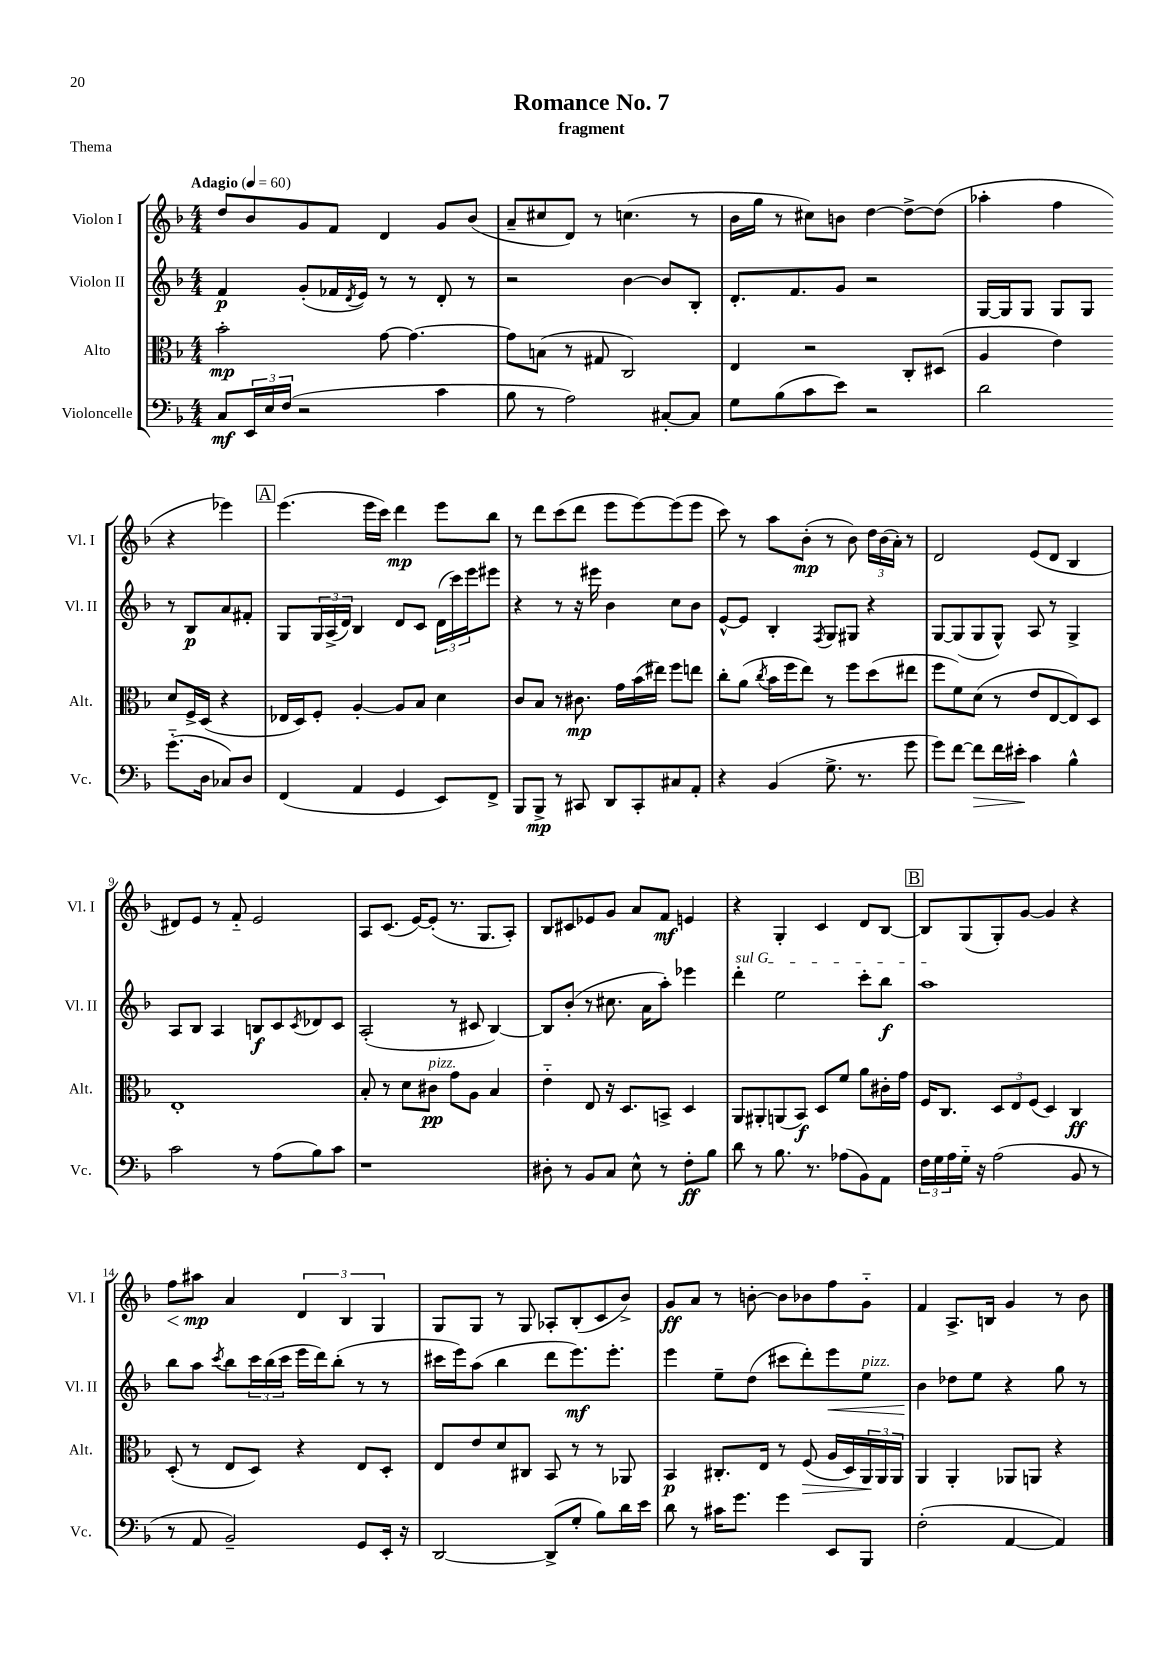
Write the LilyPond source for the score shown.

\header { title = "Romance No. 7" subtitle = "fragment" piece = "Thema" }
<<
\new StaffGroup <<
\new Staff = "s0" \with { instrumentName = "Violon I" shortInstrumentName = "Vl. I" } {
    \clef treble \key f \major \numericTimeSignature \time 4/4 \tempo "Adagio" 4 = 60
    d''8 bes'8 g'8 f'8 d'4 g'8 bes'8( |
    a'8-- cis''8 d'8) r8 c''4.( r8 |
    bes'16 g''16 r8 cis''8) b'8 d''4~ d''8~-> d''8( |
    aes''4-. f''4 r4 ees'''4) |
    \mark \markup { \box "A" } e'''4.( e'''16 c'''16) d'''4\mp e'''8 bes''8 |
    r8 d'''8 c'''8( d'''8 e'''8 e'''8~) e'''8( e'''8 |
    c'''8) r8 a''8 bes'8-.\mp( r8 bes'8) \tuplet 3/2 { d''16 bes'16( a'16-.) } r8 |
    d'2 e'8( d'8 bes4 |
    dis'8) e'8 r8 f'8-_ e'2 |
    a8 c'8.( e'16~) e'8-.( r8. g8. a8-.) |
    bes8 cis'8 ees'8 g'8 a'8 f'8\mf e'4 |
    r4 g4-. c'4 d'8 bes8~ |
    \mark \markup { \box "B" } bes8 g8( g8-.) g'8~ g'4 r4 |
    f''8\< ais''8\mp\! a'4 \tuplet 3/2 { d'4 bes4 g4 } |
    g8 g8 r8 g8 aes8-. bes8-.( c'8 bes'8->) |
    g'8\ff a'8 r8 b'8~-. b'8 bes'8 f''8 g'8-_ |
    f'4 a8.-> b16 g'4 r8 bes'8 \bar "|." |
}
\new Staff = "s1" \with { instrumentName = "Violon II" shortInstrumentName = "Vl. II" } {
    \clef treble \key f \major \numericTimeSignature \time 4/4
    f'4\p g'8-.( fes'16 \acciaccatura { d'8 } e'16) r8 r8 d'8-. r8 |
    r2 bes'4~ bes'8 bes8-. |
    d'8.-. f'8. g'8 r2 |
    g16~ g16 g8 g8 g8 r8 bes8\p a'8 fis'8-. |
    \mark \markup { \box "A" } g8 \tuplet 3/2 { g16 a16->( d'16) } bes4 d'8 c'8 \tuplet 3/2 { d'16( c'''16) e'''16 } eis'''8 |
    r4 r8 r16 eis'''16 bes'4 c''8 bes'8 |
    e'8~-^ e'8 bes4-. \acciaccatura { f8 } g8 gis8 r4 |
    g8~ g8( g8 g8-^) a8 r8 g4-> |
    a8 bes8 a4 b8\f c'8 \acciaccatura { c'8 } des'8 c'8 |
    a2-.( r8 cis'8 bes4~) |
    bes8 bes'8-.( r8 cis''8. a'16 a''8-.) ees'''4 |
    \once \override TextSpanner.bound-details.left.text = \markup { \italic "sul G" } d'''4-.\startTextSpan e''2 c'''8-. bes''8\f |
    \mark \markup { \box "B" } a''1\stopTextSpan |
    bes''8 a''8 \acciaccatura { c'''8 } bes''8 \tuplet 3/2 { c'''16 bes''16( c'''16 } e'''16 d'''16) bes''8-.( r8 r8 |
    cis'''16 e'''16) a''8( bes''4 d'''8 e'''8.\mf) e'''8.-. |
    e'''4 e''8-- d''8( cis'''8 d'''8-.) e'''8\< e''8^\markup { \italic "pizz." } |
    bes'4\! des''8 e''8 r4 g''8 r8 \bar "|." |
}
\new Staff = "s2" \with { instrumentName = "Alto" shortInstrumentName = "Alt." } {
    \clef alto \key f \major \numericTimeSignature \time 4/4
    bes'2-.\mp g'8~ g'4.~ |
    g'8 b8( r8 gis8 c2) |
    e4 r2 c8-. dis8( |
    a4 e'4) d'8 f16-> d16( r4 |
    \mark \markup { \box "A" } ees16 d16) f8-. a4~-. a8 bes8 d'4 |
    c'8 bes8 r8 cis'8.\mp g'16 bes'16( eis''16) f''8 e''8 |
    c''8-. a'8( \acciaccatura { c''8 } bes'16 f''16 e''8) r8 f''8 d''8( eis''8 |
    f''8 f'8) d'8( r8 e'8 e8~ e8) d8 |
    e1-. |
    bes8-. r8 d'8 cis'8\pp^\markup { \italic "pizz." } g'8 a8 bes4 |
    e'4-_ e8 r16 d8. b,8-> d4 |
    a,8 ais,8-. a,8( bes,8\f) d8 f'8 a'8 cis'16-. g'16 |
    \mark \markup { \box "B" } f16 c8. \tuplet 3/2 { d8 e8 f8( } d4) c4\ff |
    d8-.( r8 e8 d8) r4 e8 d8-. |
    e8 e'8 d'8 cis8 bes,8 r8 r8 aes,8 |
    bes,4\p cis8.-. e16 r8 f8\>( a16 d16) \tuplet 3/2 { a,16\! a,16 a,16 } |
    a,4 a,4-. aes,8 a,8 r4 \bar "|." |
}
\new Staff = "s3" \with { instrumentName = "Violoncelle" shortInstrumentName = "Vc." } {
    \clef bass \key f \major \numericTimeSignature \time 4/4
    c8\mf \tuplet 3/2 { e,16 e16 f16( } r2 c'4 |
    bes8 r8 a2) cis8~-. cis8 |
    g8 bes8( c'8 e'8) r2 |
    d'2 g'8.-_( d16 ces8) d8 |
    \mark \markup { \box "A" } f,4( a,4 g,4 e,8) f,8-> |
    bes,,8 bes,,8->\mp r8 cis,8 d,8 cis,8-. cis8 a,8-. |
    r4 bes,4( g8.-> r8. g'8 |
    g'8) f'8~ f'8\> f'16 eis'16-.\! c'4 bes4-^ |
    c'2 r8 a8( bes8) c'8 |
    r1 |
    dis8-. r8 bes,8 c8 e8-^ r8 f8-.\ff bes8 |
    d'8 r8 bes8. r8. aes8( bes,8) a,8 |
    \mark \markup { \box "B" } \tuplet 3/2 { f16 g16 a16 } g16-_ r16 a2( bes,8 r8 |
    r8 a,8 bes,2--) g,8 e,16-. r16 |
    d,2~ d,8->( g8-. bes8) d'16 e'16 |
    d'8 r8 cis'16 g'8. g'4 e,8 bes,,8 |
    f2-.( a,4~ a,4) \bar "|." |
}
>>
>>
